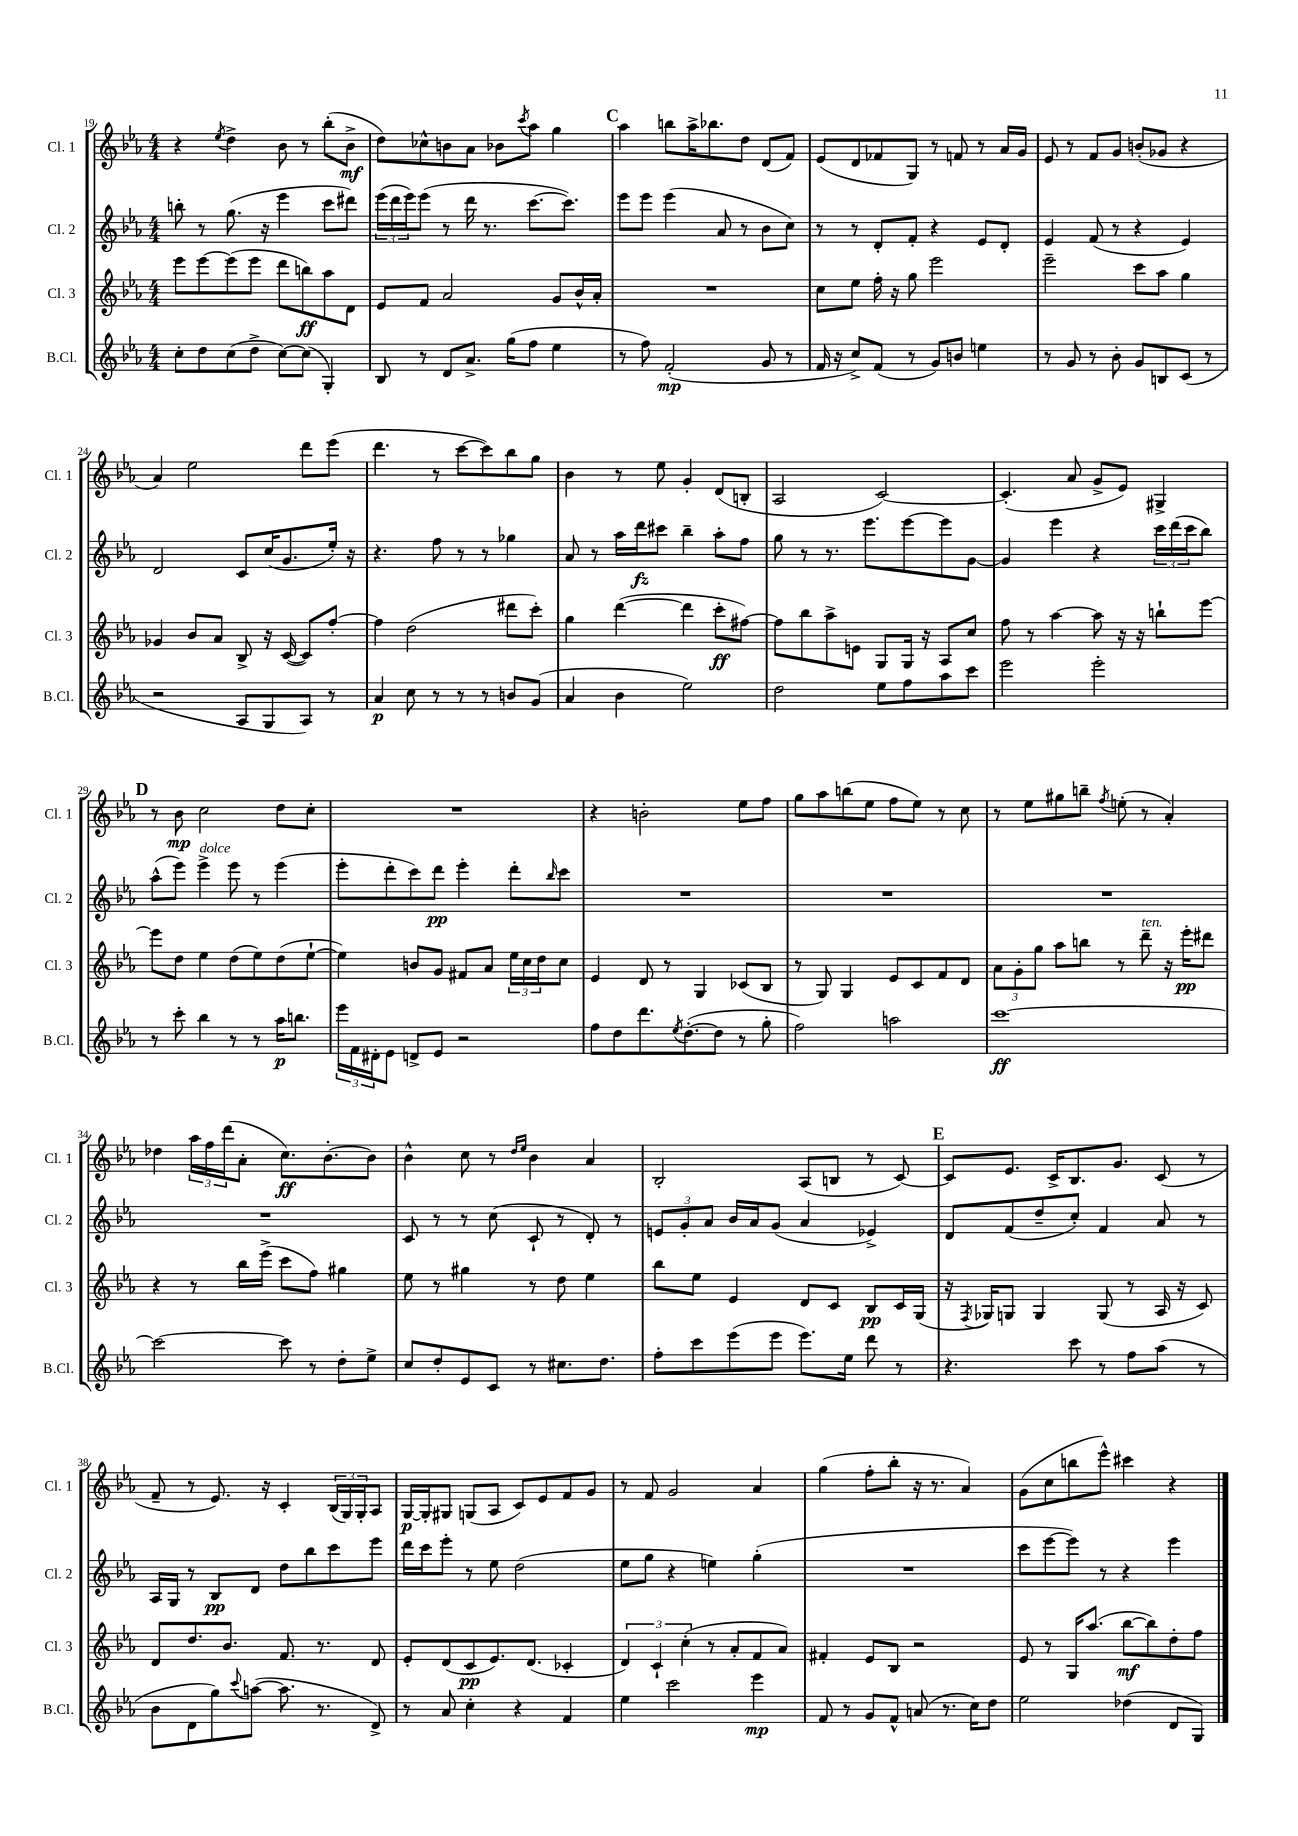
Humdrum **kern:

**kern	**kern	**kern	**kern
*staff4	*staff3	*staff2	*staff1
*clefG2	*clefG2	*clefG2	*clefG2
*k[b-e-a-]	*k[b-e-a-]	*k[b-e-a-]	*k[b-e-a-]
*M4/4	*M4/4	*M4/4	*M4/4
8cc'	8eee-	8bb'	4r
8dd	[8eee-	8r	.
.	.	.	8qee-
(8cc	(8eee-]	(8.gg	4dd^
8dd^	8eee-	.	.
.	.	16r	.
[8cc)	8ddd	4eee-	8b-
(8cc]	8bb)	.	8r
4G')	8aa-	8ccc	(8bb-'
.	8d	8ddd#)	8b-^
=	=	=	=
8B-	8e-	(24eee-	8dd)
.	.	24ddd	.
.	.	24eee-)	.
8r	8f	(8eee-	8cc-^^
8d	2a-	8r	8b
8.a-^	.	16ddd	8a-
.	.	8.r	.
.	.	.	8b-
(16gg	.	.	.
.	.	.	8qccc
8ff	.	[8.ccc	8aa-
4ee-	8g	.	4gg
.	.	8.ccc])	.
.	16b-^^	.	.
.	16a-'	.	.
=	=	=	=
8r	1r	8eee-	4aa-
8ff)	.	8eee-	.
(2f'	.	(4eee-	8bb
.	.	.	16aa-^
.	.	.	8.bb-
.	.	8a-	.
.	.	8r	8dd
8g	.	8b-	(8d
8r	.	8cc)	8f)
=	=	=	=
16f	8cc	8r	(8e-
16r	.	.	.
8cc^)	8ee-	8r	8d
(8f	16ff'	8d'	8f-
.	16r	.	.
8r	8gg	8f'	8G)
8g)	2eee-	4r	8r
8b	.	.	8f
4ee	.	8e-	8r
.	.	8d'	16a-
.	.	.	16g
=	=	=	=
8r	2eee-~	4e-	8e-
8g	.	.	8r
8r	.	(8f	8f
8b-'	.	8r	8g
8g	8ccc	4r	(8b'
8B	8aa-	.	8g-
(8c	4gg	4e-)	4r
8r	.	.	.
=	=	=	=
2r	4g-	2d	4a-)
.	8b-	.	2ee-
.	8a-	.	.
8A-	8B-^	8c	.
8G	16r	(16cc	.
.	([16c	8.g	.
8A-)	8c])	.	8ddd
8r	[8ff'	16ee-')	(8eee-
.	.	16r	.
=	=	=	=
4a-	4ff]	4.r	4.ddd
8cc	(2dd	.	.
8r	.	8ff	8r
8r	.	8r	[8ccc
8r	.	8r	8ccc])
8b	8ddd#	4gg-	8bb-
(8g	8ccc')	.	8gg
=	=	=	=
4a-	4gg	8a-	4b-
.	.	8r	.
4b-	([4ddd	16aa-	8r
.	.	16ddd	.
.	.	8ccc#	8ee-
2ee-)	4ddd]	4bb-~	4g'
.	8ccc'	8aa-'	(8d
.	[8ff#)	8ff	8B'
=	=	=	=
2dd	8ff#]	8gg	2A-
.	8bb-	8r	.
.	8aa-^	8.r	.
.	8e	.	.
.	.	8.eee-	.
8ee-	8G	.	[2c)
8ff	16G	[8eee-	.
.	16r	.	.
8aa-	8A-	8eee-]	.
8ccc	8cc	[8g	.
=	=	=	=
2eee-	8ff	4g]	(4.c']
.	8r	.	.
.	[4aa-	4eee-	.
.	.	.	8a-
2eee-'	8aa-]	4r	8g^
.	16r	.	8e-)
.	16r	.	.
.	8bb`	24ccc	4G#^
.	.	(24ddd	.
.	.	24ccc	.
.	[8eee-	8bb-)	.
=	=	=	=
8r	8eee-]	(8aa-^^	8r
8ccc'	8dd	8eee-)	8b-
4bb-	4ee-	4eee-^	2cc
8r	(8dd	8eee-	.
8r	8ee-)	8r	.
16aa-	(8dd	(4eee-	8dd
8.bb	.	.	.
.	[8ee-`	.	8cc'
=	=	=	=
24eee-	4ee-])	8eee-'	1r
24f	.	.	.
24d#'	.	.	.
8e-	.	8ddd'	.
8d^	8b	8ccc)	.
8e-	8g	8ddd	.
2r	8f#	4eee-'	.
.	8a-	.	.
.	24ee-	8ddd'	.
.	24cc	.	.
.	24dd	.	.
.	.	16qqbb-	.
.	8cc	8ccc	.
=	=	=	=
8ff	4e-	1r	4r
8dd	.	.	.
8.ddd	8d	.	2b'
.	8r	.	.
8qee-	.	.	.
([8.dd'	.	.	.
.	4G	.	.
8dd]	.	.	.
8r	(8c-	.	8ee-
8gg'	8B-	.	8ff
=	=	=	=
2ff)	8r	1r	8gg
.	8G)	.	8aa-
.	4G	.	(8bb
.	.	.	8ee-
2aa	8e-	.	8ff
.	8c	.	8ee-)
.	8f	.	8r
.	8d	.	8cc
=	=	=	=
[1ccc	12a-	1r	8r
.	12g'	.	.
.	.	.	8ee-
.	12gg	.	.
.	8aa-	.	8gg#
.	8bb	.	8bb~
.	.	.	8qff
.	8r	.	(8ee'
.	8ddd~	.	8r
.	16r	.	4a-')
.	16eee-'	.	.
.	8ddd#	.	.
=	=	=	=
2ccc_	4r	1r	4dd-
.	8r	.	24aa-
.	.	.	24ff
.	.	.	(24ddd
.	16bb-	.	8a-'
.	(16eee-^	.	.
8ccc]	8ccc	.	8.cc)
8r	8ff)	.	.
.	.	.	[8.b-'
8dd'	4gg#	.	.
8ee-^	.	.	8b-]
=	=	=	=
8cc	8ee-	8c	4b-^^
8dd'	8r	8r	.
8e-	4gg#	8r	8cc
8c	.	(8cc	8r
.	.	.	16qqdd
.	.	.	16qqee-
8r	8r	8c`	4b-
8.cc#	8dd	8r	.
.	4ee-	8d')	4a-
8.dd	.	.	.
.	.	8r	.
=	=	=	=
8ff'	8bb-	12e	2B-'
.	.	12g'	.
8ccc	8ee-	.	.
.	.	12a-	.
(8eee-	4e-	16b-	.
.	.	16a-	.
8eee-	.	(8g	.
8.eee-)	8d	4a-	(8A-
.	8c	.	8B
16ee-	.	.	.
8ddd	8B-	4e-^)	8r
8r	16c	.	[8c)
.	(16G	.	.
=	=	=	=
4.r	16r	8d	8c]
.	8qF	.	.
.	16G-)	.	.
.	8G	(8f	8.e-
.	4G	8dd~	.
.	.	.	16c^
8ccc	.	8cc')	8.B-
8r	(8G	4f	.
.	.	.	8.g
8ff	8r	.	.
(8aa-	16A-	8a-	(8c
.	16r	.	.
8r	8c)	8r	8r
=	=	=	=
8b-	8d	16A-	8f~
.	.	16G	.
8d	8.dd	8r	8r
8gg)	.	8B-	8.e-)
.	8.b-	.	.
8qqccc	.	.	.
([8aa	.	8d	.
.	.	.	16r
8.aa]	8.f	8dd	4c'
.	.	8bb-	.
8.r	8.r	.	.
.	.	8ccc	(24B-
.	.	.	24G)
.	.	.	24G'
8d^)	8d	8eee-	8A-
=	=	=	=
8r	8e-'	16ddd	[16G
.	.	16ccc	16G']
8a-	(8d	8eee-'	8G#
4cc'	8c	8r	(8G
.	8.e-)	8ee-	8A-
4r	.	(2dd	8c)
.	(8.d	.	.
.	.	.	8e-
4f	4c-'	.	8f
.	.	.	8g
=	=	=	=
4ee-	6d)	8ee-	8r
.	.	8gg	8f
.	6c`	.	.
2ccc	.	4r	2g
.	(6cc'	.	.
.	8r	4ee)	.
.	8a-'	.	.
4eee-	8f	(4gg'	4a-
.	8a-)	.	.
=	=	=	=
8f	4f#'	1r	(4gg
8r	.	.	.
8g	8e-	.	8ff'
8f^^	8B-	.	8bb-'
(8a	2r	.	16r
.	.	.	8.r
8.r	.	.	.
.	.	.	4a-)
16cc)	.	.	.
8dd	.	.	.
=	=	=	=
2ee-	8e-	8ccc	(8g
.	8r	[8eee-	8cc
.	16G	8eee-])	8bb
.	(8.aa-	.	.
.	.	8r	8eee-^^)
(4dd-	[8bb-	4r	4ccc#
.	8bb-])	.	.
8d	8dd'	4eee-	4r
8G)	8ff	.	.
==	==	==	==
*-	*-	*-	*-
